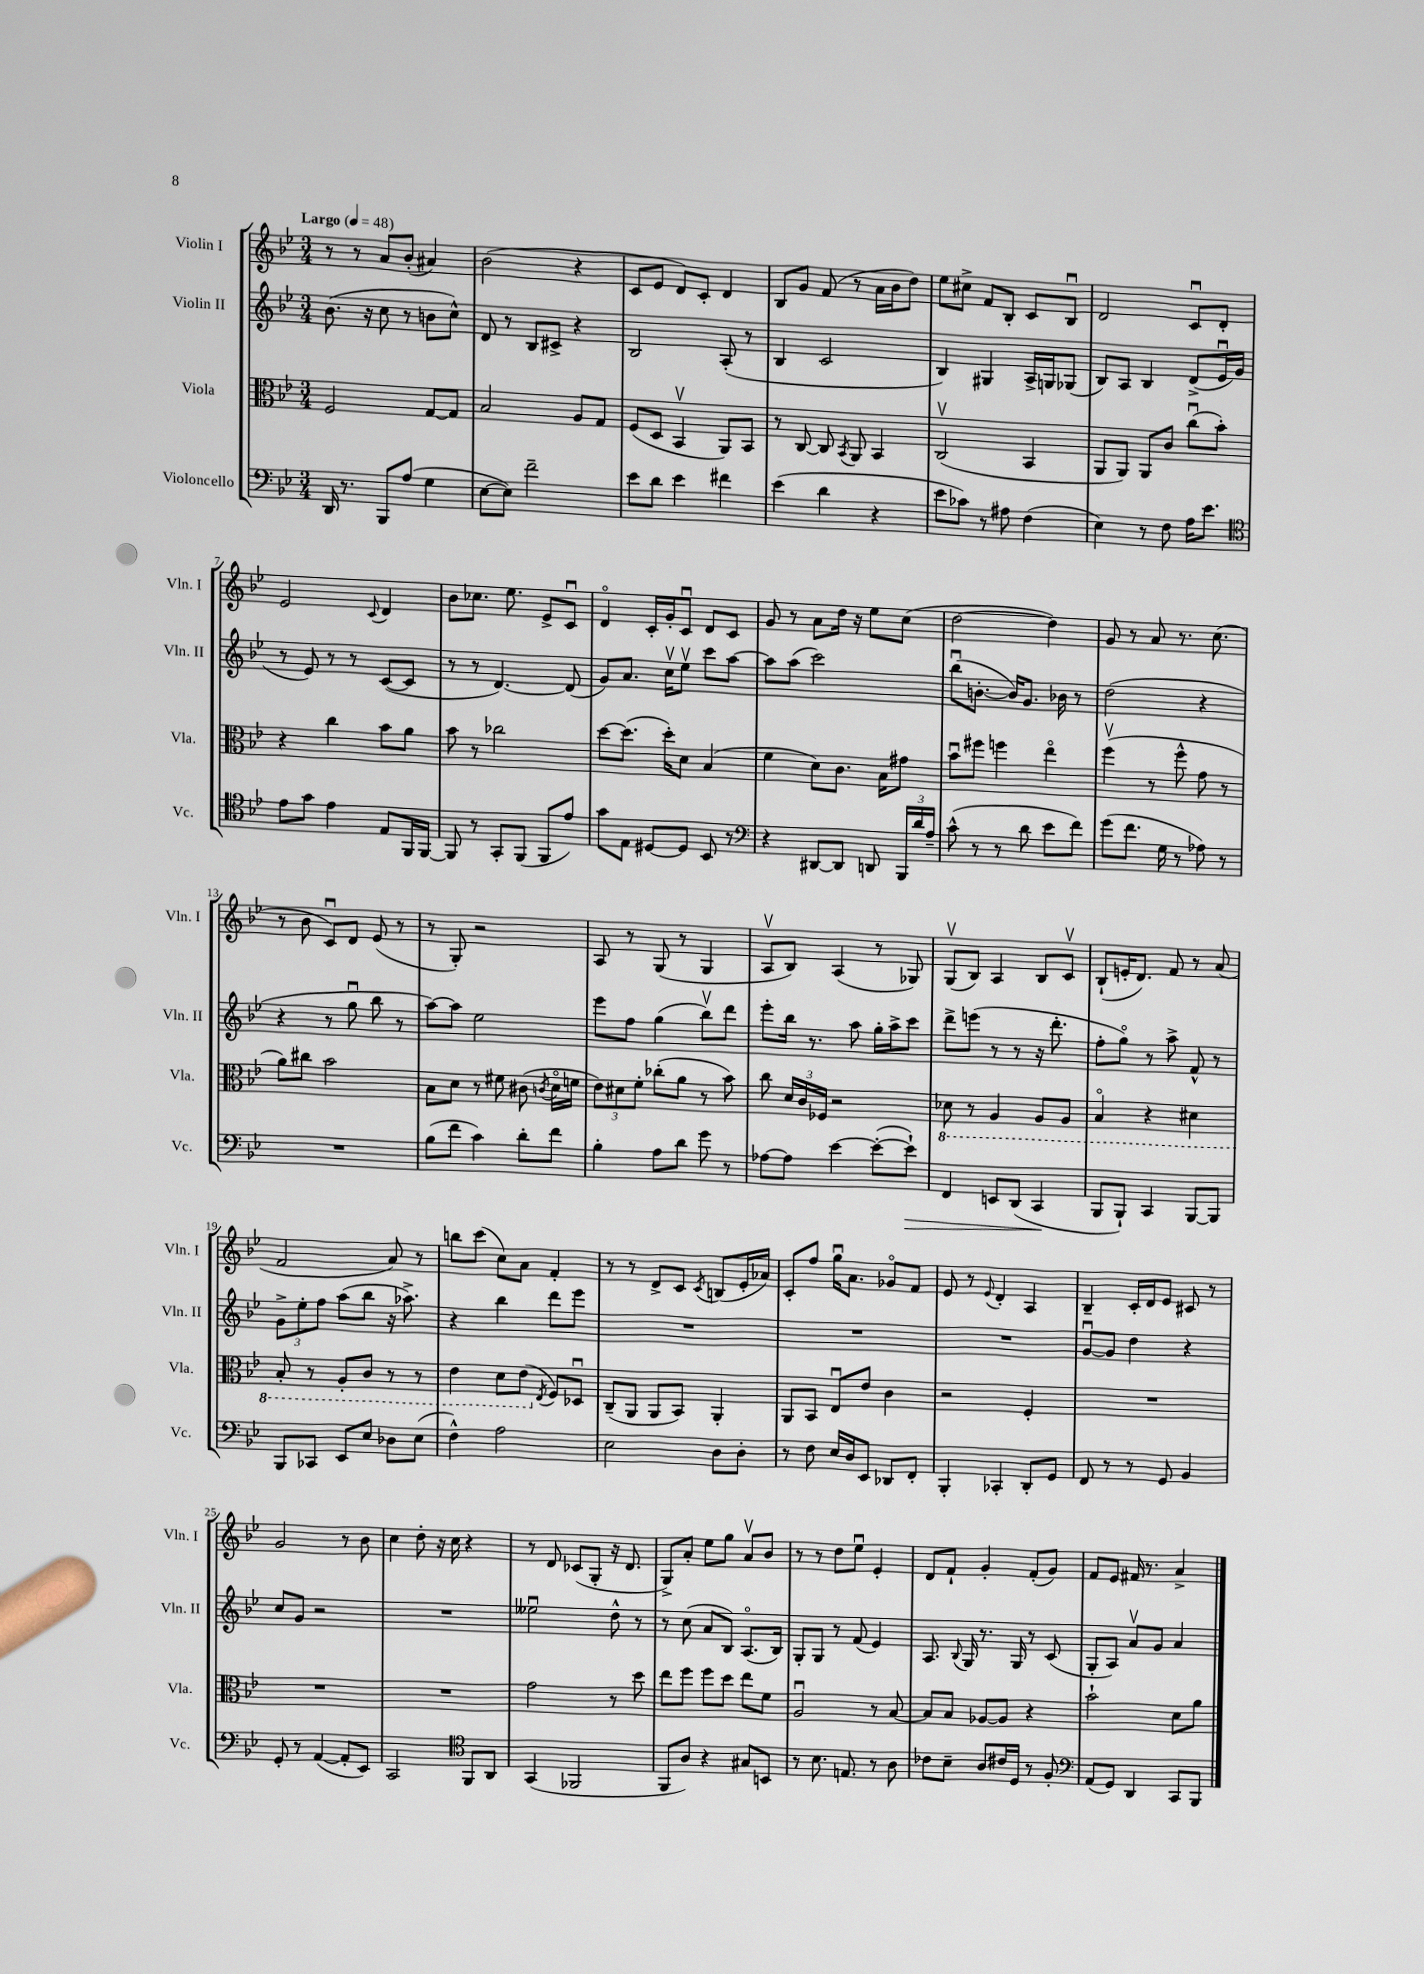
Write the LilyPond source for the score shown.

<<
\new StaffGroup <<
\new Staff = "s0" \with { instrumentName = "Violin I" shortInstrumentName = "Vln. I" } {
    \clef treble \key bes \major \numericTimeSignature \time 3/4 \tempo "Largo" 4 = 48
    \autoBeamOff r8 r8 a'8[ bes'8]-.( ais'4) |
    bes'2( r4 |
    c'8[ ees'8] d'8[) c'8]-. d'4 |
    bes8[ g'8] f'8( r8 a'16[ bes'16 d''8]) |
    ees''8[ cis''8]-> f'8[ bes8]-. c'8[ bes8]\downbow |
    d'2 c'8[\downbow d'8]-. |
    ees'2 \appoggiatura { c'8 } d'4 |
    bes'8[ ces''8.] ees''8. ees'8[-> c'8]\downbow |
    d'4\flageolet c'16[-. g'16-. c'8]\downbow d'8[ c'8] |
    g'8 r8 a'8[ d''16] r16 ees''8[ c''8]( |
    d''2~ d''4) |
    g'8 r8 a'8 r8. c''8.( |
    r8 bes'8 c'8[\downbow) d'8] ees'8( r8 |
    r8 g8-.) r2 |
    a8 r8 g8( r8 g4 |
    a8[\upbow bes8]) a4( r8 ges8) |
    g8[\upbow( bes8]) a4 bes8[ c'8]\upbow |
    bes8[-!( e'16-. d'8.]) f'8 r8 a'8( |
    f'2 a'8) r8 |
    b''8[ c'''8]( c''8[) a'8] f'4-. |
    r8 r8 d'8[-> c'8] \acciaccatura { c'8 } b8[( ees'16-. aes'16]) |
    c'8[-. f''8] g''16[\downbow a'8.] ges'8[\flageolet f'8] |
    ees'8 r8 \appoggiatura { ees'8 } d'4-. a4 |
    bes4-- c'16[-. d'16 ees'8] cis'8 r8 |
    g'2 r8 bes'8 |
    c''4 d''8-. r16 c''16 r4 |
    r8 d'8 ces'8[( g8]-. r16 d'8. |
    g8[->) a'8]-. ees''8[ g''8] a'8[\upbow bes'8] |
    r8 r8 d''8[ ees''8]\downbow ees'4-. |
    d'8[ f'8]-! g'4-. f'8[-.( g'8]) |
    f'8[ ees'8] fis'16 r8. a'4-> \bar "|." |
}
\new Staff = "s1" \with { instrumentName = "Violin II" shortInstrumentName = "Vln. II" } {
    \clef treble \key bes \major \numericTimeSignature \time 3/4
    \autoBeamOff bes'8.( r16 c''8 r8 b'8[ c''8]-^) |
    d'8 r8 bes8[ cis'8]-> r4 |
    bes2 a8-.( r8 |
    bes4 c'2 |
    bes4) gis4 a16[-> g16 ges8]( |
    bes8[) a8] bes4 d'8[->( ees'16\downbow g'16] |
    r8 ees'8) r8 r8 c'8[~( c'8] |
    r8 r8 d'4.~) d'8( |
    g'8[) a'8.] c''16[\upbow ees''8]\upbow c'''8[ a''8]~ |
    a''8[ a''8]( c'''2) |
    bes''8[\downbow( b'8.]~-. b'16[) g'8.] bes'16 r8 |
    d''2( r4 |
    r4 r8 g''8\downbow bes''8 r8 |
    a''8[~) a''8] ees''2 |
    ees'''8[ f''8] g''4( bes''8[\upbow) d'''8] |
    ees'''8[-. bes''16] r8. a''8 g''16[-. a''16-> c'''8] |
    d'''8[-> e'''8]( r8 r8 r16 d'''8.-. |
    f''8[-. g''8]\flageolet) r8 a''8-> f'8-^ r8 |
    \tuplet 3/2 { g'8[-> ees''8-. f''8] } a''8[( bes''8] r16 aes''8.->) |
    r4 bes''4 d'''8[ ees'''8] |
    R2. |
    R2. |
    R2. |
    g'8[~\downbow g'8] d''4 r4 |
    c''8[ g'8] r2 |
    R2. |
    eeses''2\downbow d''8-^ r8 |
    r8 c''8( a'8[ bes8]) a8.[\flageolet( bes16]) |
    g8[-. g8] r8 f'8( ees'4) |
    a8. \appoggiatura { bes8 } g16 r8. g16 r8 c'8( |
    g8[-. a8]) a'8[\upbow g'8] a'4 \bar "|." |
}
\new Staff = "s2" \with { instrumentName = "Viola" shortInstrumentName = "Vla." } {
    \clef alto \key bes \major \numericTimeSignature \time 3/4
    \autoBeamOff f2 g8[~ g8] |
    bes2 a8[ g8] |
    f8[( d8] bes,4\upbow a,8[) bes,8] |
    r8 c8~ c8 \acciaccatura { bes,8 } a,8 bes,4 |
    c2\upbow( bes,4 |
    a,8[ a,8]) a,8[ c'8] c''8[\downbow( bes'8]-.) |
    r4 c''4 bes'8[ a'8] |
    bes'8 r8 ces''2 |
    d''8[~ d''8.]( d''16[-.) d'8] bes4( |
    f'4 d'8[) c'8.] bes16[ gis'8] |
    bes'8[\downbow fis''8] f''4 ees''4\flageolet |
    f''4\upbow( r8 f''8-^ g'8 r8 |
    a'8[) cis''8] bes'2 |
    bes8[ d'8] r8 fis'8 cis'8( \acciaccatura { c'8 } d'16[\flageolet f'16] |
    \tuplet 3/2 { ees'8[) dis'8 f'8]-. } ces''8[-.( a'8] r8 bes'8) |
    c''8 \tuplet 3/2 { d'16[ c'16 fes16] } r2 |
    \ottava #-1 des8 r8 a,4 a,8[ a,8] |
    bes,4\flageolet r4 dis4 |
    bes,8-. r8 a,8[-. c8] r8 r8 |
    ees4 d8[ ees8]( \ottava #0 \acciaccatura { ees8 } f8[) des8]\downbow |
    c8[--( a,8] a,8[ bes,8]) a,4-. |
    a,8[ bes,8] ees8[\downbow ees'8] c'4 |
    r2 f4-. |
    R2. |
    R2. |
    R2. |
    g'2 r8 d''8 |
    ees''8[ f''8] f''8[ d''8] ees''8[ f'8] |
    a2\downbow r8 bes8~ |
    bes8[ bes8] aes8[~ aes8] r4 |
    bes'2-! d'8[ a'8] \bar "|." |
}
\new Staff = "s3" \with { instrumentName = "Violoncello" shortInstrumentName = "Vc." } {
    \clef bass \key bes \major \numericTimeSignature \time 3/4
    \autoBeamOff d,16 r8. bes,,8[ a8]( g4 |
    ees8[~ ees8]) f'2-- |
    ees'8[ d'8] ees'4 fis'4 |
    ees'4( d'4 r4 |
    ees'8[ ces'8]) r8 ais8 f4( |
    ees4) r8 f8 a16[ ees'8.] |
    \clef tenor ees'8[ g'8] ees'4 ees8[ f,16 f,16]~ |
    f,8 r8 g,8[-. f,8]( f,8[ ees'8]) |
    g'8[ ees8] dis8[~ dis8] bes,8 r8 |
    \clef bass r4 dis,8[~ dis,8] d,8 \tuplet 3/2 { bes,,16[ d'16 a16]-- } |
    c'8-^( r8 r8 d'8 ees'8[ f'8]) |
    g'8[( f'8.] g16 r8 aes8) r8 |
    R2. |
    bes8[( f'8] c'4) d'8[-. f'8] |
    bes4-. a8[ d'8] g'8 r8 |
    aes8[~ aes8] ees'4~ ees'8[~-.( ees'8]-!\>) |
    f,4 e,8[ d,8]( c,4\! |
    bes,,8[ bes,,8]-!) c,4 bes,,8[~ bes,,8] |
    bes,,8[ ces,8] ees,8[ ees8] des8[ ees8]( |
    f4-^) a2 |
    ees2 d8[ d8]-. |
    r8 f8 ees16[ d16 ees,8] des,8[ f,8]-. |
    bes,,4-. ces,4-. d,8[-. g,8] |
    f,8 r8 r8 g,8 bes,4 |
    g,8-. r8 a,4~( a,8[-. ees,8]) |
    c,2 \clef tenor f,8[ a,8] |
    g,4( fes,2 |
    f,8[ a8]) r4 gis8[ b,8] |
    r8 bes8. e8. r8 a8 |
    ces'8[ bes8]-- a8[ cis'16 d16] r8 f8-. |
    \clef bass a,8[( g,8]) d,4 c,8[ bes,,8] \bar "|." |
}
>>
>>
